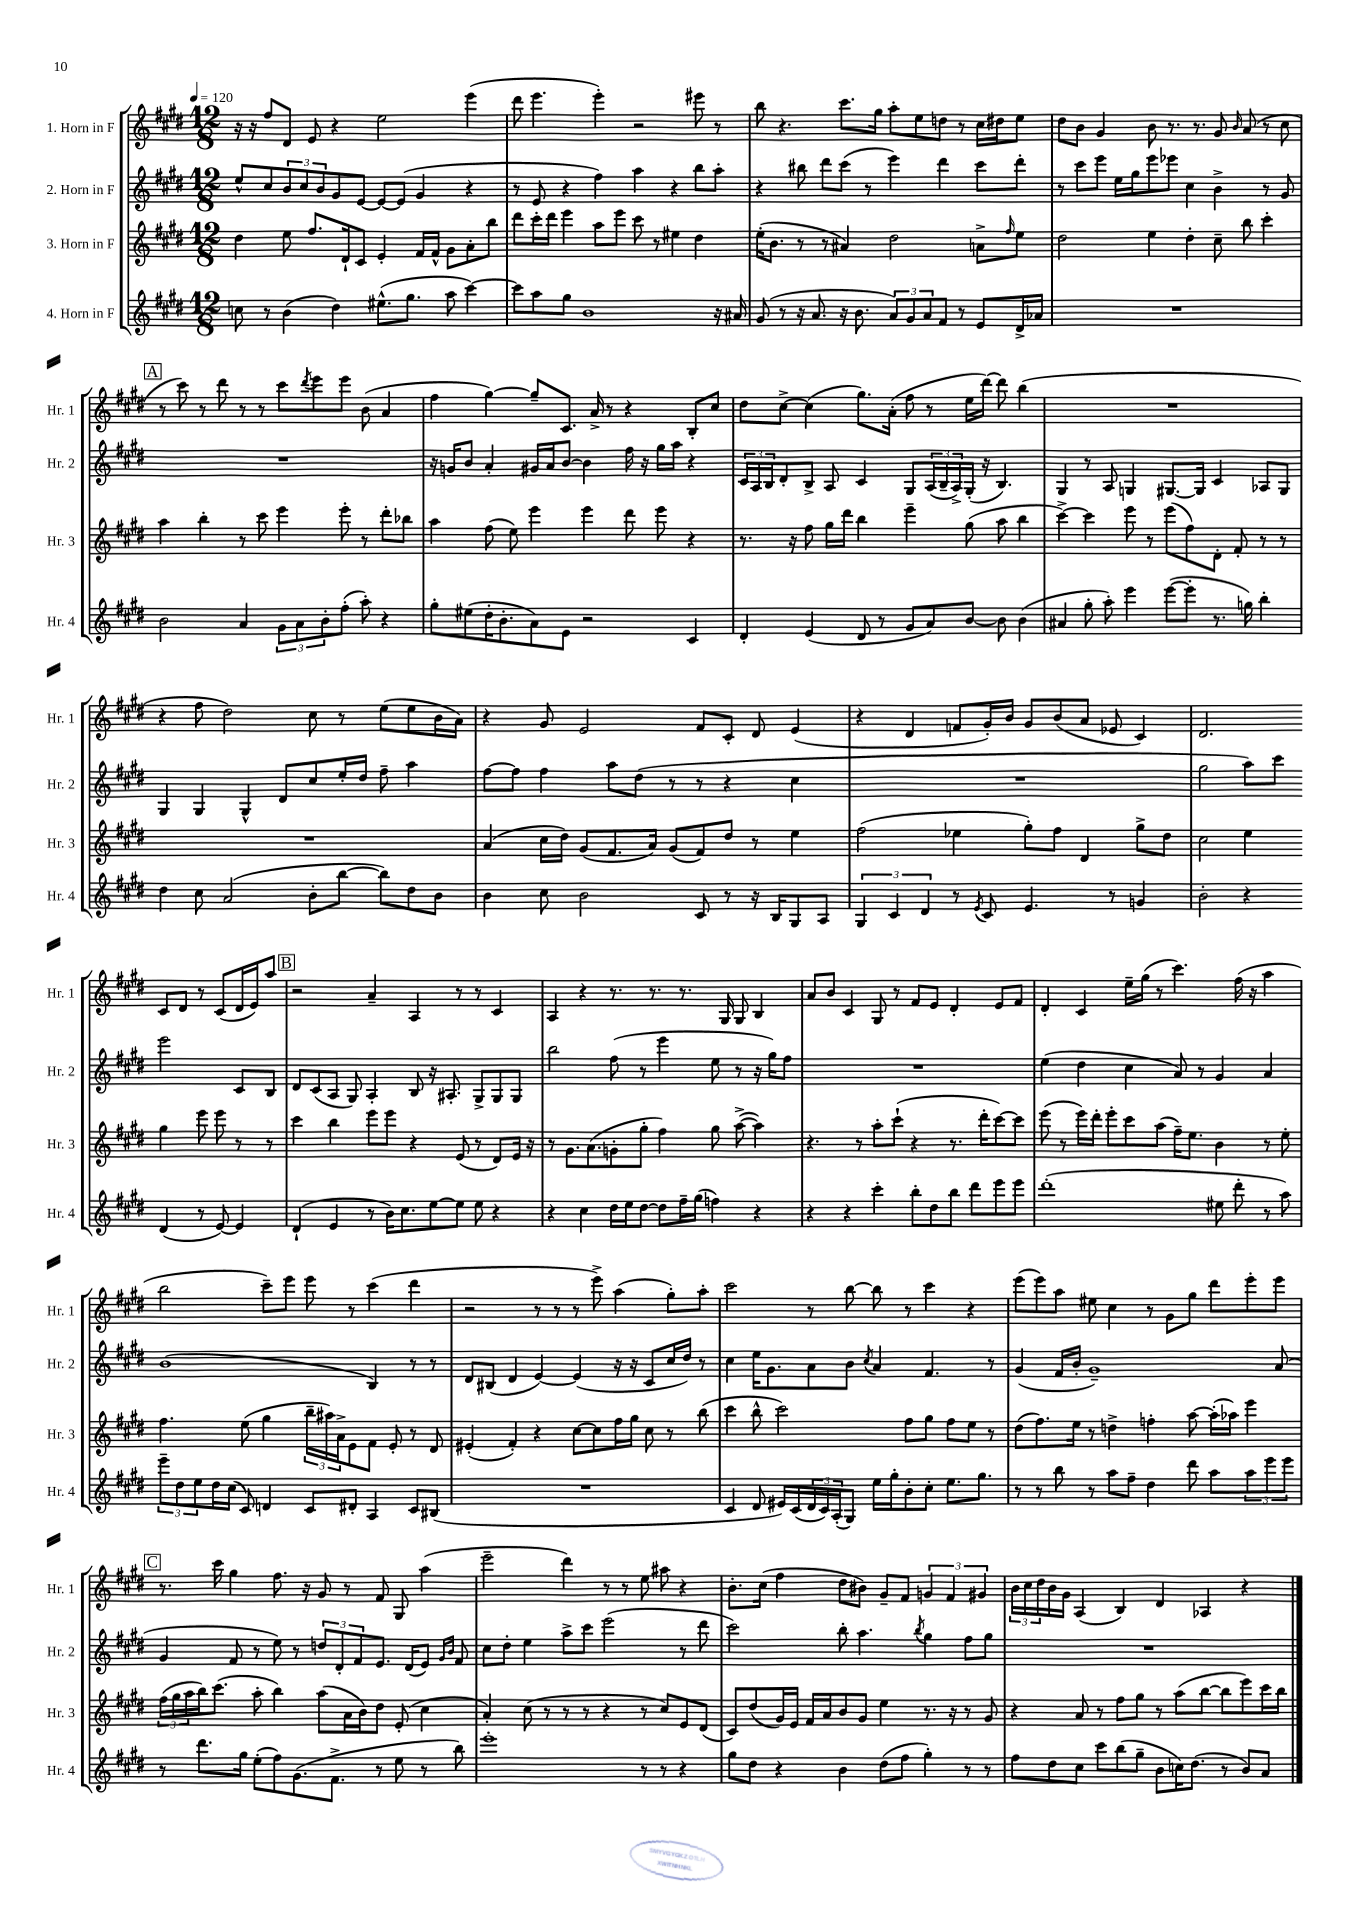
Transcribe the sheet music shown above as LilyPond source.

<<
\new StaffGroup <<
\new Staff = "s0" \with { instrumentName = "1. Horn in F" shortInstrumentName = "Hr. 1" } {
    \clef treble \key e \major \numericTimeSignature \time 12/8 \tempo 4 = 120
    r16 r16 fis''8 dis'8 e'8 r4 e''2 e'''4( |
    dis'''8 e'''4. e'''4-.) r2 eis'''8 r8 |
    b''8 r4. cis'''8. gis''16 a''8-. e''8 d''8 r8 cis''16 dis''16 e''8 |
    dis''8 b'8 gis'4 b'8 r8. r8. gis'8 \grace { b'16 } a'8( r8 cis''8 |
    \mark \markup { \box "A" } r8 cis'''8) r8 dis'''8 r8 r8 cis'''8 \acciaccatura { dis'''8 } e'''8 e'''8 b'8( a'4 |
    fis''4 gis''4~) gis''8-- cis'8. a'16-> r8 r4 b8-. cis''8 |
    dis''8 cis''8~-> cis''4( gis''8.) a'16-.( fis''8 r8 e''16 dis'''16~) dis'''8 b''4( |
    R1. |
    r4 fis''8 dis''2) cis''8 r8 e''8( e''8 b'16 a'16) |
    r4 gis'8 e'2 fis'8 cis'8-. dis'8 e'4( |
    r4 dis'4 f'8 gis'16-.) b'16 gis'8 b'8( a'8 ees'8 cis'4) |
    dis'2. cis'8 dis'8 r8 cis'8( dis'16 e'16) a''8 |
    \mark \markup { \box "B" } r2 a'4-- a4 r8 r8 cis'4 |
    a4 r4 r8. r8. r8. gis16 gis8 b4 |
    a'8 b'8 cis'4 gis8 r8 fis'8 e'8 dis'4-. e'8 fis'8 |
    dis'4-. cis'4 e''16-- gis''16( r8 cis'''4.) fis''16( r16 a''4 |
    b''2 cis'''8--) e'''8 e'''8 r8 cis'''4( dis'''4 |
    r2 r8 r8 r8 e'''8->) a''4( gis''8-.) a''8-. |
    cis'''2 r8 b''8~ b''8 r8 cis'''4 r4 |
    e'''8( e'''8) a''8 eis''8 cis''4 r8 gis'8 gis''8 dis'''8 e'''8-. e'''8 |
    \mark \markup { \box "C" } r8. cis'''16 gis''4 fis''8. r16 gis'8 r8 fis'8 gis8 a''4( |
    e'''2-- dis'''4) r8 r8 e''8 ais''8 r4 |
    b'8.-. cis''16( fis''4 dis''8 bis'8) gis'8-- fis'8 \tuplet 3/2 { g'4 fis'4 gis'4 } |
    \tuplet 3/2 { b'16 cis''16 dis''16 } b'16 gis'16 a4( b4) dis'4 aes4 r4 \bar "|." |
}
\new Staff = "s1" \with { instrumentName = "2. Horn in F" shortInstrumentName = "Hr. 2" } {
    \clef treble \key e \major \numericTimeSignature \time 12/8
    e''8-^ cis''8 \tuplet 3/2 { b'8 cis''8 b'8 } gis'8 e'8~ e'8~ e'8( gis'4 r4 |
    r8 e'8 r4 fis''4) a''4 r4 b''8 a''8-. |
    r4 bis''8 dis'''8 cis'''8( r8 e'''4) dis'''4 cis'''8 dis'''8-. |
    r8 cis'''8 e'''8 e''16 gis''16 e'''8 ees'''8 cis''4 b'4-> r8 gis'8 |
    \mark \markup { \box "A" } R1. |
    r16 g'16 b'8 a'4-. gis'16 a'16 b'8~ b'4 fis''16 r16 gis''16 a''16 r4 |
    \tuplet 3/2 { cis'16 a16 b16 } dis'8-. b8-> a8 cis'4 gis8 \tuplet 3/2 { a16( b16-- a16->) } gis16-.( r16 b4.) |
    gis4 r8 a8 g4 gis8.~ gis16 cis'4 aes8 gis8 |
    gis4 gis4 gis4-^ dis'8 cis''8 e''16-. dis''16 fis''8-- a''4 |
    fis''8~ fis''8 fis''4 a''8 dis''8( r8 r8 r4 cis''4 |
    R1. |
    gis''2 a''8) cis'''8 e'''2 cis'8 b8 |
    \mark \markup { \box "B" } dis'8 cis'8( a8 gis8) a4-. b8 r16 ais8.-. gis8-> gis8 gis8 |
    b''2 fis''8( r8 e'''4 e''8 r8 r16 gis''16) fis''8 |
    R1. |
    e''4( dis''4 cis''4 a'8) r8 gis'4 a'4 |
    b'1( b4) r8 r8 |
    dis'8 bis8( dis'4 e'4~) e'4( r16 r16 cis'8 cis''16 dis''16) r8 |
    cis''4 e''16 gis'8. a'8 b'8 \acciaccatura { cis''8 } a'4 fis'4. r8 |
    gis'4( fis'16 b'16-. gis'1--) a'8( |
    \mark \markup { \box "C" } gis'4 fis'8 r8 e''8) r8 \tuplet 3/2 { d''8 dis'8-. fis'8 } e'8. dis'16( e'8) \grace { gis'16 b'16 } fis'8 |
    cis''8 dis''8-. e''4 a''8-> cis'''8 e'''2( r8 dis'''8 |
    cis'''2) b''8-. a''4. \acciaccatura { b''8 } gis''4 fis''8 gis''8 |
    R1. \bar "|." |
}
\new Staff = "s2" \with { instrumentName = "3. Horn in F" shortInstrumentName = "Hr. 3" } {
    \clef treble \key e \major \numericTimeSignature \time 12/8
    dis''4 e''8 fis''8. dis'16-! cis'8 e'4-. fis'16 fis'16-^ gis'8 a'8-. b''8 |
    dis'''8 cis'''16-. dis'''16 e'''4 a''8 e'''8 cis'''8 r8 eis''4 dis''4 |
    e''16-.( b'8. r8 r8 ais'4) dis''2 a'8-> \grace { fis''16 } e''8 |
    dis''2 e''4 dis''4-. cis''8-- b''8 cis'''4-. |
    \mark \markup { \box "A" } a''4 b''4-. r8 cis'''8 e'''4 e'''8-. r8 dis'''8-. bes''8 |
    a''4 fis''8( e''8) e'''4 e'''4 dis'''8 e'''8 r4 |
    r8. r16 fis''8 gis''16 dis'''16 b''4 e'''4-- gis''8( a''8 b''4 |
    cis'''4~->) cis'''4 e'''8 r8 e'''8( fis''8) dis'8-. fis'8-. r8 r8 |
    R1. |
    a'4( cis''16 dis''16) gis'8( fis'8. a'16) gis'8( fis'8) dis''8 r8 e''4 |
    fis''2( ees''4 gis''8-.) fis''8 dis'4 gis''8-> dis''8 |
    cis''2 e''4 gis''4 e'''8 e'''8 r8 r8 |
    \mark \markup { \box "B" } cis'''4 b''4 e'''8 e'''8 r4 e'8( r8 dis'8) e'16 r16 |
    r8 gis'8. a'8.( g'8-. gis''8-. fis''4) gis''8 a''8~->( a''4) |
    r4. r8 a''8-. cis'''8-!( r4 r8. dis'''16-. cis'''8~) cis'''8 |
    e'''8( r8 e'''16) dis'''16-. e'''8-. cis'''8 a''8( fis''16--) e''8. b'4 r8 e''8-. |
    fis''4. e''8( gis''4 \tuplet 3/2 { b''16-- ais''16) a'16-> } e'8 fis'8 e'8-. r8 dis'8 |
    eis'4-.( fis'4-.) r4 cis''8~ cis''8 fis''16 gis''16 cis''8 r8 b''8( |
    cis'''4 b''8-^ cis'''2) fis''8 gis''8 fis''8 e''8 r8 |
    dis''8( fis''8.) e''16 r8 d''4-> f''4-. a''8~ a''16-.( aes''16) e'''4 |
    \mark \markup { \box "C" } \tuplet 3/2 { fis''16( gis''16 a''16 } b''16) cis'''8.( a''8-. b''4) a''8( a'16 b'16) dis''8 e'8-.( cis''4 |
    a'4-.) cis''8( r8 r8 r8 r4 r8 cis''8) e'8 dis'8( |
    cis'8) dis''8( gis'16) e'16 fis'16 a'16 b'8 gis'8 e''4 r8. r16 r8 gis'8 |
    r4 a'8 r8 fis''8 gis''8 r8 a''8( b''8~ b''8 e'''8) cis'''16 b''16 \bar "|." |
}
\new Staff = "s3" \with { instrumentName = "4. Horn in F" shortInstrumentName = "Hr. 4" } {
    \clef treble \key e \major \numericTimeSignature \time 12/8
    c''8 r8 b'4( dis''4) eis''8.-^( gis''8. a''8 cis'''4~) |
    cis'''8 a''8 gis''8 b'1 r16 ais'16 |
    gis'8( r8 r16 a'8. r16 b'8. \tuplet 3/2 { a'8) gis'8 a'8 } fis'8 r8 e'8 dis'16-> aes'16 |
    R1. |
    \mark \markup { \box "A" } b'2 a'4 \tuplet 3/2 { gis'8 a'8 b'8-. } fis''8-.( a''8-.) r4 |
    gis''8-. eis''8( dis''16-. b'8.-. a'8) e'8 r2 cis'4 |
    dis'4-. e'4( dis'8 r8 gis'8 a'8) b'8~ b'8 b'4( |
    ais'4 gis''8-. a''8-.) e'''4 e'''8~( e'''8-. r8. g''16) b''4-. |
    dis''4 cis''8 a'2( b'8-. b''8~ b''8) dis''8 b'8 |
    b'4 cis''8 b'2 cis'8 r8 r16 b16 gis8 a8 |
    \tuplet 3/2 { gis4 cis'4 dis'4 } r8 \acciaccatura { e'8 } cis'8 e'4. r8 g'4 |
    b'2-. r4 dis'4( r8 e'8~) e'4 |
    \mark \markup { \box "B" } dis'4-!( e'4 r8 b'16) cis''8. e''8~ e''8 e''8 r4 |
    r4 cis''4 dis''16 e''16 dis''8~ dis''8 fis''16-- gis''16( f''4) r4 |
    r4 r4 cis'''4-. b''8-. dis''8 b''8 dis'''8 e'''8 e'''8 |
    dis'''1-.( eis''8 dis'''8-. r8 a''8) |
    \tuplet 3/2 { e'''8-- dis''8 e''8 } dis''16 cis''16( cis'8) d'4 cis'8 dis'8-. a4 cis'8 bis8( |
    R1. |
    cis'4 dis'8 eis'16) cis'16( \tuplet 3/2 { dis'16 cis'16) a16-.( } gis8) e''16 gis''16-. b'8-. cis''8-. e''8. gis''8. |
    r8 r8 b''8 r8 a''8 fis''8-- dis''4 dis'''8 a''8 \tuplet 3/2 { a''8 e'''8 e'''8 } |
    \mark \markup { \box "C" } r8 dis'''8. gis''16 e''8-.( fis''8) gis'8.( fis'8.-> r8 e''8 r8 b''8) |
    e'''1-. r8 r8 r4 |
    gis''8 dis''8 r4 b'4 dis''8( fis''8 gis''4-.) r8 r8 |
    fis''8 dis''8 cis''8 cis'''8 b''8( gis''8-- b'8 c''16) dis''8.( r8 b'8) a'8 \bar "|." |
}
>>
>>
\layout { \context { \Score \remove "Bar_number_engraver" } }
